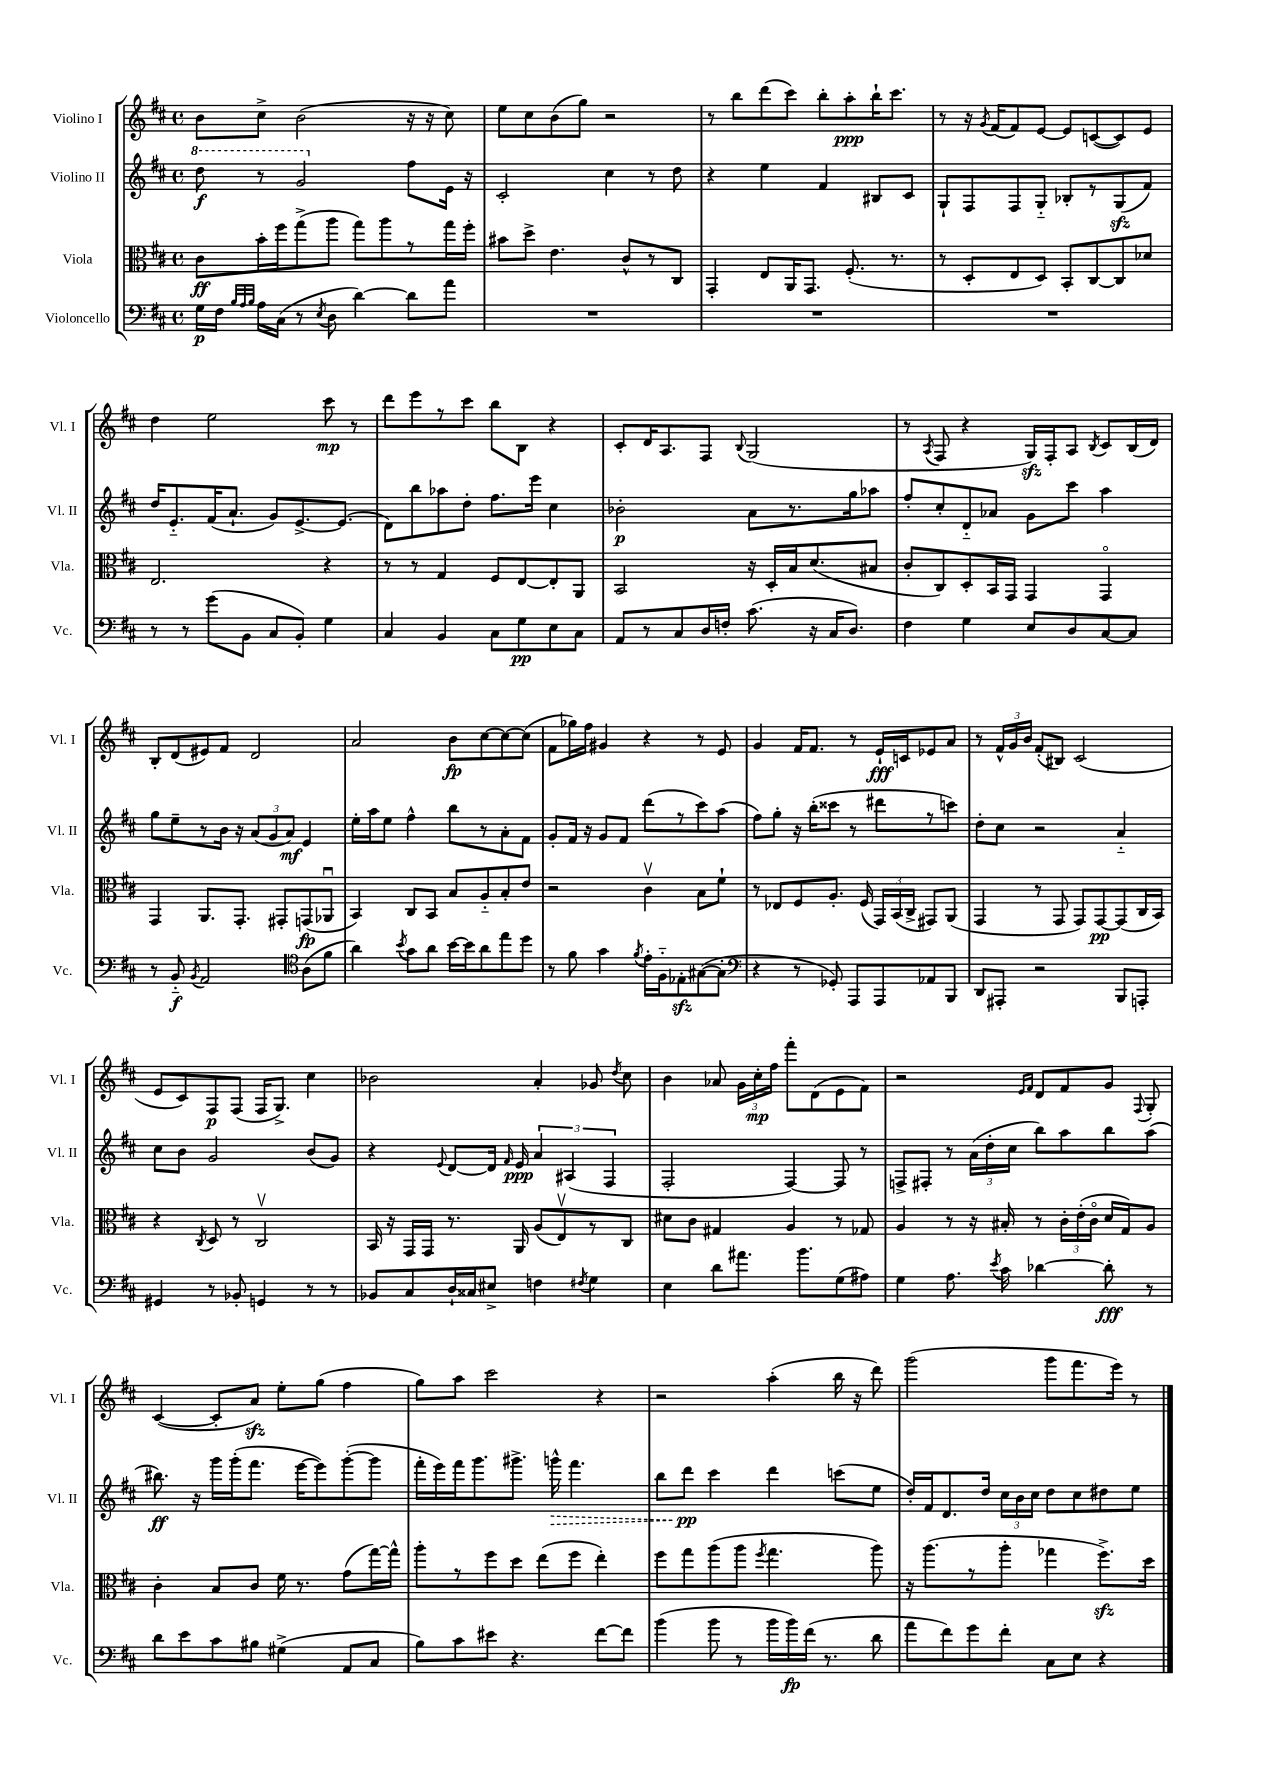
<<
\new StaffGroup <<
\new Staff = "s0" \with { instrumentName = "Violino I" shortInstrumentName = "Vl. I" } {
    \clef treble \key d \major \defaultTimeSignature \time 4/4
    \autoBeamOff b'8[ cis''8]-> b'2( r16 r16 cis''8) |
    e''8[ cis''8 b'8( g''8]) r2 |
    r8 b''8[ d'''8( cis'''8]) b''8[-. a''8-.\ppp b''16-! cis'''8.] |
    r8 r16 \acciaccatura { g'8 } fis'16[( fis'8) e'8]~ e'8[ c'8~( c'8) e'8] |
    d''4 e''2 cis'''8\mp r8 |
    d'''8[ e'''8 r8 cis'''8] b''8[ b8] r4 |
    cis'8[-. d'16 a8. fis8] \appoggiatura { b8 } g2( |
    r8 \acciaccatura { a8 } fis8 r4 g16[\sfz) fis16-. a8] \acciaccatura { b8 } cis'8[ b16( d'16]) |
    b8[-. d'8( eis'8) fis'8] d'2 |
    a'2 b'8[\fp cis''8~ cis''8~ cis''8]( |
    fis'8[ ges''16) fis''16] gis'4 r4 r8 e'8 |
    g'4 fis'16[ fis'8.] r8 e'16[-!\fff c'16 ees'8 a'8] |
    r8 \tuplet 3/2 { fis'16[-^ g'16 b'16] } fis'8[-.( bis8]) cis'2( |
    e'8[ cis'8) fis8\p fis8]( fis16[ g8.]->) cis''4 |
    bes'2 a'4-. ges'8 \acciaccatura { d''8 } cis''8 |
    b'4 aes'8 \tuplet 3/2 { g'16[ cis''16-.\mp fis''16] } fis'''8[-. d'8( e'8 fis'8]) |
    r2 \grace { e'16[ fis'16] } d'8[ fis'8 g'8] \appoggiatura { fis8 } g8-. |
    cis'4~( cis'8[-. a'8]\sfz) e''8[-. g''8]( fis''4 |
    g''8[) a''8] cis'''2 r4 |
    r2 a''4-.( b''16 r16 d'''8) |
    g'''2( g'''8[ fis'''8. e'''16]) r8 \bar "|." |
}
\new Staff = "s1" \with { instrumentName = "Violino II" shortInstrumentName = "Vl. II" } {
    \clef treble \key d \major \defaultTimeSignature \time 4/4
    \autoBeamOff \ottava #1 d'''8\f r8 g''2 \ottava #0 fis''8[ e'16] r16 |
    cis'2-. cis''4 r8 d''8 |
    r4 e''4 fis'4 bis8[ cis'8] |
    g8[-! fis8 fis8 g8]-_ bes8[-. r8 g8\sfz( fis'8]) |
    d''16[ e'8.-_ fis'16( a'8.]-! g'8[) e'8.~-> e'8.]( |
    d'8[) b''8 aes''8 d''8]-. fis''8.[ e'''16] cis''4 |
    bes'2-.\p a'8[ r8. g''16 aes''8] |
    fis''8[-. cis''8-. d'8-_ aes'8] g'8[ cis'''8] a''4 |
    g''8[ e''8-- r8 b'16] r16 \tuplet 3/2 { a'8[( g'8 a'8]\mf) } e'4 |
    e''16[-. a''16 e''8] fis''4-^ b''8[ r8 a'8-. fis'8] |
    g'8[-. fis'16] r16 g'8[ fis'8] d'''8[( r8 cis'''8) a''8]( |
    fis''8[) g''8]-. r16 b''16[-.( cisis'''8] r8 dis'''8[ r8 c'''8]) |
    d''8[-. cis''8] r2 a'4-_ |
    cis''8[ b'8] g'2 b'8[( g'8]) |
    r4 \appoggiatura { e'8 } d'8[~ d'16] \grace { fis'16 } e'16\ppp \tuplet 3/2 { a'4 ais4( fis4 } |
    fis2-. fis4~) fis8 r8 |
    f8[-> fis8]-. r8 \tuplet 3/2 { a'16[( d''16-. cis''16] } b''8[) a''8 b''8 a''8]( |
    bis''8.\ff) r16 g'''16[ g'''16-.( fis'''8.] e'''16[~ e'''8) g'''8~-.( g'''8] |
    fis'''16[-. e'''16) fis'''16 g'''8. gis'''8.]-> \once \override Hairpin.style = #'dashed-line g'''16-^\> fis'''4. |
    b''8[ d'''8]\pp\! cis'''4 d'''4 c'''8[( e''8] |
    d''16[-.) fis'16 d'8. d''16] \tuplet 3/2 { cis''16[ b'16 cis''16] } d''8[ cis''8 dis''8 e''8] \bar "|." |
}
\new Staff = "s2" \with { instrumentName = "Viola" shortInstrumentName = "Vla." } {
    \clef alto \key d \major \defaultTimeSignature \time 4/4
    \autoBeamOff cis'8[\ff b'16-. fis''16 g''8->( a''8] g''8[) a''8 r8 g''16 fis''16]-. |
    bis'8[ d''8]-> e'4. cis'8[-^ r8 cis8] |
    g,4-. e8[ a,16 g,8.] fis8.-.( r8. |
    r8 d8[-. e8 d8]) b,8[-. cis8~ cis8 des'8] |
    e2. r4 |
    r8 r8 g4 fis8[ e8~ e8-. a,8] |
    b,2 r16 d16[-. b16 d'8.( bis8] |
    cis'8[-. cis8) d8-. b,16 g,16] g,4 g,4\flageolet |
    g,4 a,8.[ g,8.]-. gis,8[-. g,8\fp( aes,8]\downbow |
    b,4) cis8[ b,8] b8[ a8-_ b8-. e'8] |
    r2 cis'4\upbow b8[ fis'8]-! |
    r8 ees8[ fis8 a8.]-. fis16( \tuplet 3/2 { g,16[) b,16( cis16]-> } gis,8[) a,8]( |
    g,4 r8 g,8 g,8[) g,8~\pp g,8( cis16 b,16]) |
    r4 \acciaccatura { cis8 } d8 r8 cis2\upbow |
    b,16 r16 g,16[ g,16] r8. a,16 a8[( e8\upbow) r8 cis8] |
    dis'8[ cis'8] gis4 a4 r8 ges8 |
    a4 r8 r16 bis16-. r8 \tuplet 3/2 { cis'16[-. e'16-.( cis'16]\flageolet } d'16[ g16) a8] |
    cis'4-. b8[ cis'8] fis'16 r8. g'8[( g''16~) g''16]-^ |
    a''8[-. r8 fis''8 d''8] e''8[( fis''8] e''4-.) |
    fis''8[ g''8 a''8( a''8] \acciaccatura { fis''8 } g''4. a''8) |
    r16 a''8.[( r8 a''8]-. ges''4 fis''8.[->\sfz) d''16] \bar "|." |
}
\new Staff = "s3" \with { instrumentName = "Violoncello" shortInstrumentName = "Vc." } {
    \clef bass \key d \major \defaultTimeSignature \time 4/4
    \autoBeamOff g16[\p fis16] \grace { b32[ a32 b32] } a16[ cis16]( r8 \acciaccatura { e8 } d8 d'4~) d'8[ a'8] |
    R1 |
    R1 |
    R1 |
    r8 r8 g'8[( b,8] cis8[ b,8]-.) g4 |
    cis4 b,4 cis8[ g8\pp e8 cis8] |
    a,8[ r8 cis8 d16 f16]-. cis'8.( r16 cis16[ d8.]) |
    fis4 g4 e8[ d8 cis8~ cis8] |
    r8 b,8-_\f \acciaccatura { b,8 } a,2 \clef tenor a8[( fis'8] |
    a'4) \acciaccatura { b'8 } g'8[ a'8] b'16[~ b'16 a'8 e''8 d''8] |
    r8 fis'8 g'4 \acciaccatura { fis'8 } e'16[-. fis16-_ ees8-.\sfz gis8~( gis8]-. |
    \clef bass r4 r8 ges,8-.) a,,8[ a,,8 aes,8 b,,8] |
    d,8[ ais,,8]-. r2 b,,8[ a,,8]-. |
    gis,4 r8 bes,8-. g,4 r8 r8 |
    bes,8[ cis8 d16-! cisis16 eis8]-> f4 \acciaccatura { fis8 } g4 |
    e4 d'8[ ais'8.] b'8.[ g8( ais8]) |
    g4 a8. \acciaccatura { e'8 } cis'16 des'4~ des'8-.\fff r8 |
    d'8[ e'8 cis'8 bis8] gis4->( a,8[ cis8] |
    b8[) cis'8 eis'8] r4. fis'8[~ fis'8] |
    b'4( b'8 r8 b'16[ b'16\fp) fis'16]( r8. d'8 |
    a'8[ fis'8) g'8 fis'8]-. cis8[ e8] r4 \bar "|." |
}
>>
>>
\layout { \context { \Score \remove "Bar_number_engraver" } }
